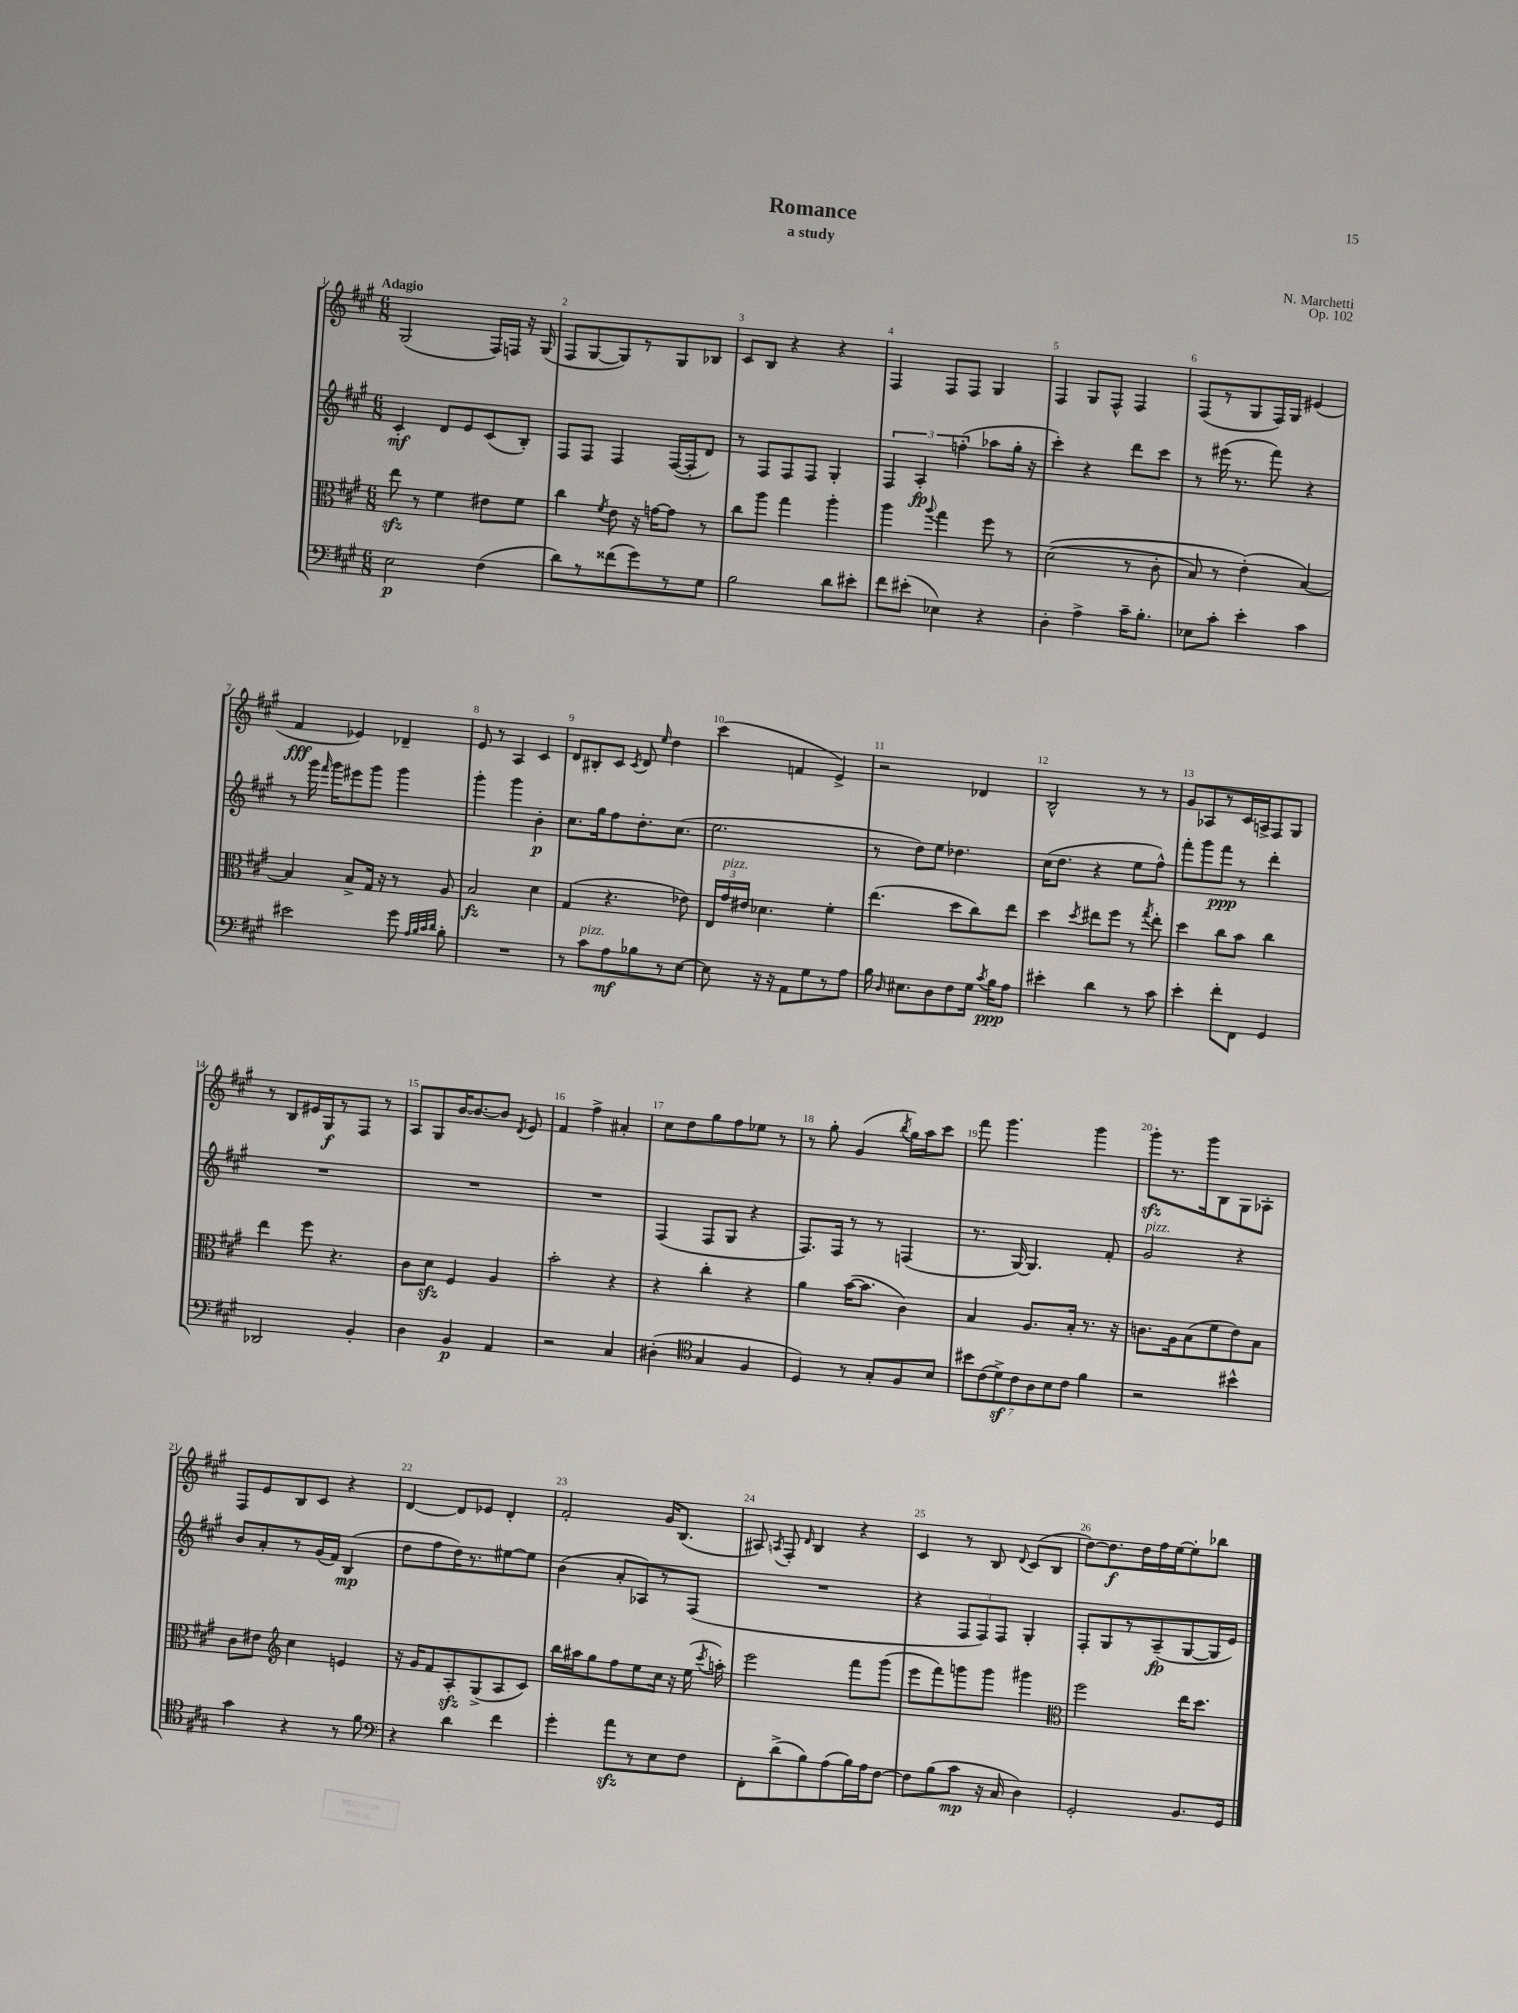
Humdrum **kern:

**kern	**kern	**kern	**kern
*staff4	*staff3	*staff2	*staff1
*clefF4	*clefC3	*clefG2	*clefG2
*k[f#c#g#]	*k[f#c#g#]	*k[f#c#g#]	*k[f#c#g#]
*M6/8	*M6/8	*M6/8	*M6/8
2E\	8ee\	4c#'/	(2G#/
.	8r	.	.
.	4f#\	8d/L	.
.	.	8e/	.
(4F#\	8e#\L	(8c#/	16F#/LL)
.	.	.	16F/JJ
.	8f#\J	8B'/J)	16r
.	.	.	(16G#/
=	=	=	=
8d\L)	4cc#\	8F#/L	8F#/L
8r	.	8F#/J	[8G#/
.	8qf#/	.	.
(8f##\	8e\	4F#/	8G#/])
8g#\)	16r	.	8r
.	[16g\LK	.	.
8r	8g\]J	([16F#/LL	8G#/
.	.	16F#'/]J	.
8G#\J	8r	8d/J)	8B-/J
=	=	=	=
2B\	8cc#\L	8r	8c#/L
.	8aa\J	8F#/L	8B/J
.	4gg#\	8F#/	4r
.	.	8F#/J	.
8d\L	4aa'\	4G#'/	4r
8e#'\J	.	.	.
=	=	=	=
8f#\L	4aa\	6F#/	4F#/
(8e#'\J	.	.	.
.	.	6A'/	.
.	8qqaa/	.	.
4E-\)	4gg#\	.	8F#/L
.	.	(6ff'\	.
.	.	.	8F#/J
4r	8ff#\	8aa-\L	4G#/
.	8r	16gg#'\Jk	.
.	.	16r	.
=	=	=	=
4D'\	&((2d\	4ccc#'\)	4F#/
4A^\	.	4r	8G#/L
.	.	.	8F#^^/J
16c#~\LK	8r	8ddd\L	4F#/
8.B'\J	.	.	.
.	8c#'\	8ccc#\J	.
=	=	=	=
8E-\L	8B/)	8r	(8F#/L
8c#'\J	8r	(16eee#\	8r
.	.	8.r	.
4e'\	(4e'\&)	.	8G#/
.	.	8fff#\)	16F#/L)
.	.	.	16G#/JJ
4c#\	[4B/)	4r	(4e#/
=	=	=	=
2e#\	4B/]	8r	4f#/
.	.	16ggg#\	.
.	.	16qqfff#/	.
.	.	16ggg#\LK	.
.	8B^/L	8eee#\	4e-/)
.	16G#/Jk	8ggg#\J	.
.	16r	.	.
8g#\	8r	4ggg#\	4d-~/
32qqA/LLL	.	.	.
32qqB/	.	.	.
32qqc#/	.	.	.
32qqd/JJJ	.	.	.
8B'\	8A/	.	.
=	=	=	=
2.r	2B/	4ggg#'\	8e/
.	.	.	8r
.	.	4ggg#\	4A/
.	4d\	4b'\	4c#/
=	=	=	=
8r	(4G#/	8.cc#\L	8d/L
8c#\L	.	.	8B#'/
.	.	16gg#\k	.
8A\	4.r	8ff#\	8c#/J
.	.	.	8qc#/
8B-\	.	8.dd'\	8d/
.	.	.	16qqee/
8r	.	.	4dd\
.	.	(8.cc#\J	.
[8E\J	8e-\)	.	.
=	=	=	=
8E\]	24E/LL	2.ee\	(4ccc#\
.	24g#/	.	.
.	24e#/JJ	.	.
16r	4.d-\	.	.
16r	.	.	.
8AA\L	.	.	4f/
8G#\	.	.	.
8r	4f#'\	.	4e^/)
8A\J	.	.	.
=	=	=	=
16B\	(4.ee\	8r	2r
16qqD/	.	.	.
8.E#\L	.	.	.
.	.	8dd\L)	.
8D\	.	8ee\J	.
8F#\	8dd\L	4.dd-\	.
16G#\Jk	8cc#\)	.	4d-/
8qc#/	.	.	.
16B\LK	.	.	.
8A\J	8ee\J	.	.
=	=	=	=
4e#'\	4dd\	(16cc#\LK	2B^^/
.	.	8.dd\J	.
.	8qdd/	.	.
4d\	8ee#\L	4r	.
.	8ff#\J	.	.
8r	8r	8ee\L	8r
.	8qgg#/	.	.
8c#\	8ee#'\	8ff#^^\J)	8r
=	=	=	=
4e'\	4dd\	8fff#'\L	8g#/L
.	.	8ggg#\	8A-/
8f#'\L	8cc#\L	8fff#\J	8r
8FF#\J	8b\J	8r	16c#/L
.	.	.	16A^/J
4GG#/	4cc#\	4ddd'\	8F#/
.	.	.	8G#/J
=	=	=	=
2DD-/	4ee\	2.r	8r
.	.	.	8B/L
.	8ff#\	.	16e#/L
.	.	.	16G#/J
.	4.r	.	8r
4BB'/	.	.	8F#/J
.	.	.	8r
=	=	=	=
4D\	8c#\L	2.r	8A/L
.	8d\J	.	8G#/
4BB/	4F#/	.	[16b/K
.	.	.	8.b/_
4AA/	4A/	.	8b/]J
.	.	.	8qd/
.	.	.	8e/
=	=	=	=
2r	2b'\	2.r	4f#/
.	.	.	4ff#^\
4C#/	4r	.	4a#'/
=	=	=	=
(4D#'\	4r	(4F#/	8cc#\L
.	.	.	8dd\
*clefC4	*	*	*
4G#/	4cc#'\	8F#/L	8gg#\
.	.	8G#/J	8ff#\
4F#/	4r	4r	8ee-\J
.	.	.	8r
=	=	=	=
4D/)	4a\	8.F#/L)	8r
.	.	.	8gg#'\
.	.	16F#/Jk	.
8r	([16b\LK	8r	(4g#/
.	8.b\]J	.	.
8G#'/L	.	8r	.
.	.	.	8qbb/
8F#/	4c#\)	(4F/	16gg#\LL)
.	.	.	16aa\J
8B/J	.	.	8ccc#\J
=	=	=	=
14b#\L	4B/	8.r	8fff#\
(14c#\	.	.	.
.	.	.	4.ggg#\
14d^\)	.	.	.
.	.	[16G#/)	.
14c#\	.	.	.
.	8.A/L	4.G#/]	.
14A\	.	.	.
14B\	.	.	.
14c#\J	.	.	.
.	16B'/Jk	.	.
4f#\	8.r	.	4ggg#\
.	.	8f#'/	.
.	16r	.	.
=	=	=	=
2r	8.c\L	2g#/	8ggg#'\L
.	.	.	8.r
.	16A\k	.	.
.	(8B\	.	.
.	.	.	16ggg#\k
.	8f#\	.	8B\
4b#^^\	8e\)	4r	8G#\
.	8B\J	.	8A-'\J
=	=	=	=
4g#\	8c#\L	8b/L	8F#/L
.	8e#\J	8a'/	8e/
*	*clefG2	*	*
4r	4cc#\	8r	8B/
.	.	(16g#/L	8c#/J
.	.	16f#/JJ)	.
8r	4e/	(4B/	4r
8f#\	.	.	.
=	=	=	=
*clefF4	*	*	*
4r	16r	8dd\L	[4d/
.	16g#/LK	.	.
.	8f#/	8ff#\	.
4d\	8A'/	16dd\K)	8d/]L
.	.	8.r	.
.	(8G#^/	.	8e-/J
4f#\	8A/	[8ee#\	4d'/
.	8c#/J)	8ee#\]J	.
=	=	=	=
4g#'\	16bb\LL	(4b\	2f#'/
.	16aa#\J	.	.
.	8gg#\	.	.
8a\L	8ff#\	8a'/L	.
8r	8ee\	8A-/)	.
8E\	16cc#\Jk	8r	16g#/LK
.	16r	.	(8.B/J
8F#\J	(16ee\	(8F#/J	.
.	8qccc#/	.	.
.	16aa'\)	.	.
=	=	=	=
8FF#'\L	2eee\	2.r	8A#/)
.	.	.	8qA/
(8d^\	.	.	8F#'/
.	.	.	16qqd/
8B\)	.	.	4B/
(8A\	.	.	.
16B\L)	8fff#\L	.	4r
16A\J	.	.	.
[8F#\J	(8ggg#\J	.	.
=	=	=	=
8F#\]L	8eee\L	4r	4c#/
(8B\	8fff#\)	.	.
8c#\J	8ggg\	12F#/L	8r
.	.	12F#/)	.
16r	8ggg\J	.	8B/
.	.	12F#/J	.
16C#/	.	.	.
.	.	.	8qqd/
4D\)	4ggg#\	4G#'/	(8c#/L
.	.	.	8B/J
=	=	=	=
*	*clefC3	*	*
2GG#'/	2ff#\	8F#'/L	[8dd\L)
.	.	8G#/	8.dd\]
.	.	8r	.
.	.	.	16dd\L
.	.	(8A~/	16ff#\
.	.	.	[16ee\J
8.BB/L	16ee\LK	[8G#/	8ee'\]
.	8.dd\J	.	.
.	.	16G#/]L	8bb-\J
16GG#/Jk	.	16e/JJ)	.
==	==	==	==
*-	*-	*-	*-
